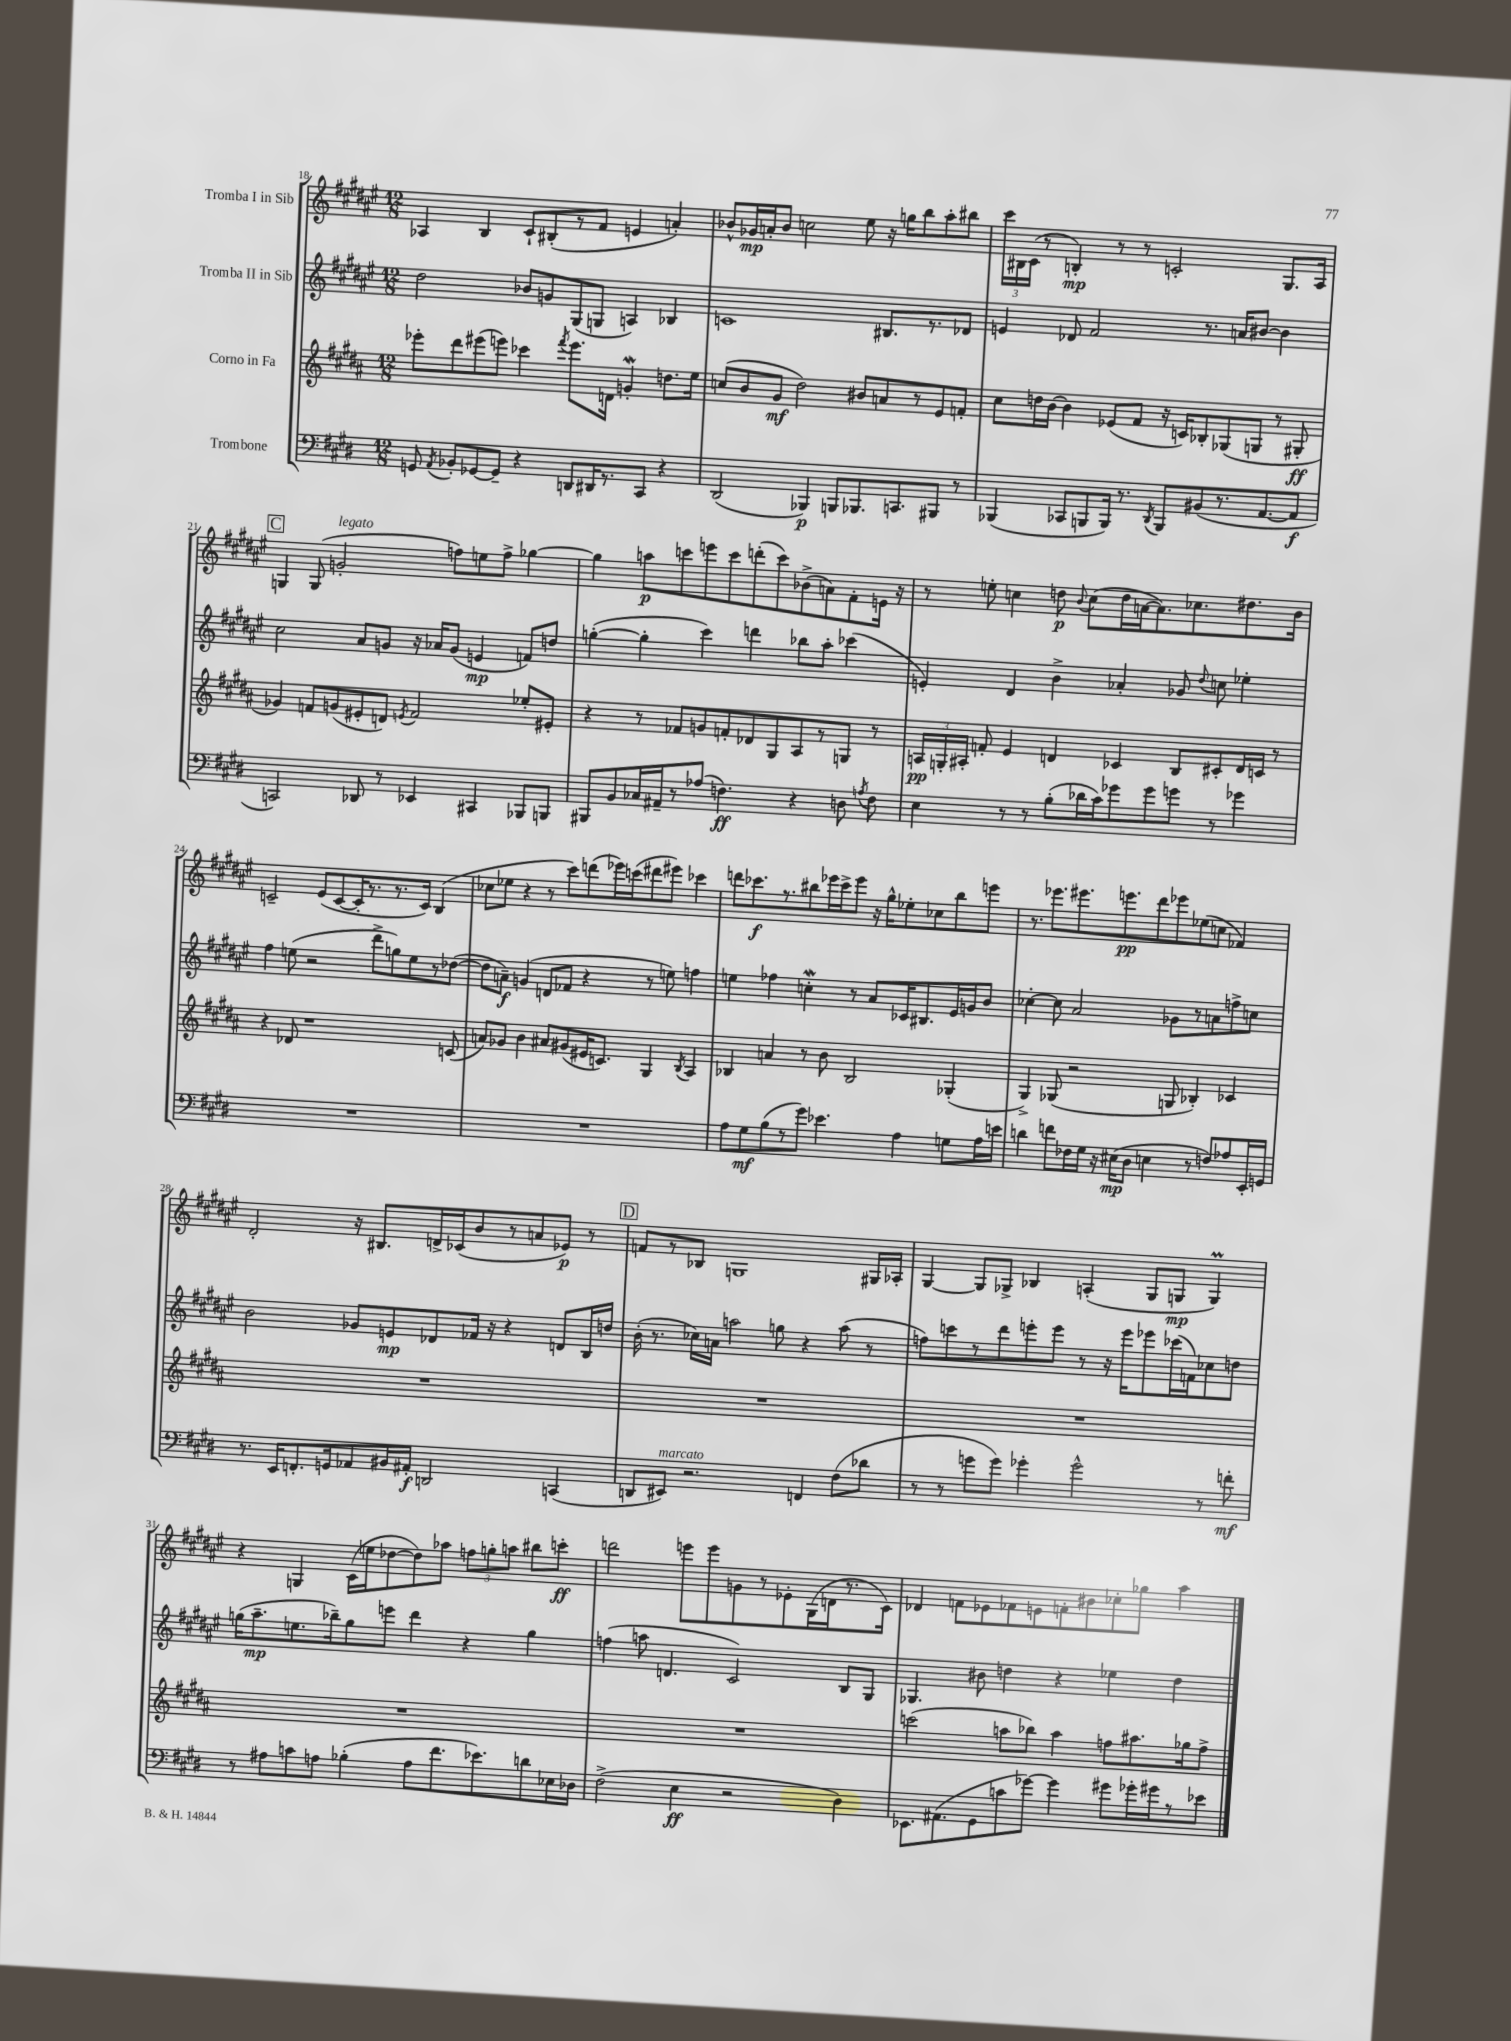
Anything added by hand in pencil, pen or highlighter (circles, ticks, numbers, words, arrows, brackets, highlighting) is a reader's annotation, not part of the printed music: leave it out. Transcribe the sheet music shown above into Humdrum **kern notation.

**kern	**kern	**kern	**kern
*staff4	*staff3	*staff2	*staff1
*clefF4	*clefG2	*clefG2	*clefG2
*k[f#c#g#d#]	*k[f#c#g#d#a#]	*k[f#c#g#d#a#e#]	*k[f#c#g#d#a#e#]
*M12/8	*M12/8	*M12/8	*M12/8
8GG	8eee-'	2dd#	4A-
8qAA	.	.	.
8BB-'	8ddd#	.	.
[8GG-	(8eee#	.	4B
8GG-~]	8eee)	.	.
4r	4ccc-	8b-	8c#`
.	.	8g	(8B#'
.	8qfff#	.	.
8DD	8.eee	(8G#	8r
16DD#	.	8G	8f#
8.r	16d	.	.
.	4g'	4A)	4e
8CC#	.	.	.
4r	8.dd	4B-	4a')
.	16ee	.	.
=	=	=	=
(2DD#	(8cc	1c	8b-^^
.	8b	.	16g-
.	.	.	16a'
.	8g#	.	8b-
.	2dd#)	.	2cc
4BBB-)	.	.	.
8BBB	.	.	.
8.BBB-	8b#	.	8ee#
.	8a	8.B#	16r
8.CC	.	.	16gg
.	8r	.	8bb
.	.	8.r	.
8BBB#	8e	.	8aa#'
8r	8f'	8d-	8bb#
=	=	=	=
(4BBB-	8cc#	4e	24ccc#
.	.	.	24B#
.	.	.	(24c#
.	16dd	.	8r
.	[16b	.	.
8CC-	4b]	8d-	4B')
8BBB	.	2f#	.
16BBB)	(8e-	.	8r
8.r	.	.	.
.	8f#	.	8r
8qDD#	.	.	.
8BBB	16r	.	2c'
.	16c)	.	.
(8BB#	8B-'	8.r	.
8.r	(8G-	.	.
.	.	16a	.
.	8G	[8b#	.
[8.AA	.	.	.
.	8r	4b#]	8.G#
8AA]	8G#'	.	.
.	.	.	16A#
=	=	=	=
2CC)	4g-)	2cc#	4G
.	8f	.	(8G
.	(8g	.	2g'
8DD-	8e#'	8a#	.
8r	8d)	8g	.
.	8qe	.	.
4EE-	2f	16r	.
.	.	16a-	.
.	.	(8g	8ff)
4CC#	.	4e	8ee
.	.	.	8ff^
8BBB-	8ee-'	8f)	[4gg-
8BBB	8e#'	8dd	.
=	=	=	=
8BBB#	4r	([4gg'	4gg-]
8BB	.	.	.
16C-	8r	4gg']	8aa
16AA#~	.	.	.
8r	8f-	.	8ccc
(8A-	8g	4ccc#)	8eee
4.F)	8f'	.	8ccc
.	8d-	4ddd	(8ddd'
.	8G#	.	8ccc)
4r	8A#	8bb-	(8b-^
.	8r	8aa#'	8a)
8D	8G	(4ccc-	8f#'
8qA	.	.	.
8F	8r	.	16e
.	.	.	16r
=	=	=	=
4E	24A	4e')	8r
.	24G'	.	.
.	24A#'	.	.
.	8f'	.	8ee'
8r	4e	4d#	4cc
8r	.	.	.
(8B'	4d	4b^	8dd
.	.	.	8qqb
16d-	.	.	(8cc
16c#)	.	.	.
8g-	4c-	4a-'	16dd
.	.	.	[16a
8g-	.	.	8.a])
8g	8B	8g-	.
.	.	.	8.cc-
.	.	8qqdd#	.
8r	8c#'	8cc	.
4g-	16d	4ee-'	8.dd#
.	16c	.	.
.	8r	.	.
.	.	.	16b
=	=	=	=
1.r	4r	4ff#	2c~
.	8d-	(8ee	.
.	1r	2r	.
.	.	.	(8e#
.	.	.	[8c
.	.	.	16c']
.	.	.	8.r
.	.	8ddd#^	.
.	.	8gg)	8.r
.	.	8ee	.
.	.	.	16c)
.	.	8r	(4B
.	(8c	([8dd-	.
=	=	=	=
1.r	8a)	8dd-]	8cc-
.	8g-	8a~)	8ee-
.	4b	(4g	4r
.	8a#	8d	8r
.	(8g#	8f-	8ccc#)
.	16e#	4r	(8ddd
.	8.c)	.	.
.	.	.	16eee-)
.	.	.	(16ccc
.	4G#	8r	8ddd#
.	.	8ee)	8eee#)
.	8qB	.	.
.	4A#	4ff	4ccc-
=	=	=	=
8A	4B-	4ee	8ddd
8G#	.	.	8.ccc-
(8B	4a	4ff-	.
.	.	.	8.r
8r	.	.	.
8g#)	8r	4cc'	8bb#
4.e-	8b	.	16eee-
.	.	.	16ccc-^
.	2B-	8r	8eee-
.	.	8a#	16r
.	.	.	16gg#^^
4A	.	16c-	8ee-'
.	.	8.B#	.
.	.	.	8cc-
8G	(4G-'	16e#	8bb#
.	.	16g	.
16A	.	8b	8eee
16e	.	.	.
=	=	=	=
4d	4G#^)	[4cc-'	8.r
.	.	.	8.eee-
8f	(8G-	8cc-]	.
16F-	2r	2a#	8.eee#
16G#	.	.	.
16r	.	.	.
(16E#	.	.	8.eee
8D#	.	.	.
4E	.	.	8ddd#
.	8G	8g-	8eee-
8r	4B-')	8r	(8ee-
8F)	.	8a	8cc
8A-	4c-	8ff^	4f-)
16EE'	.	8cc	.
16GG	.	.	.
=	=	=	=
8.r	1.r	2b	2d#'
16EE	.	.	.
8.FF'	.	.	.
16GG	.	.	.
8AA-	.	8g-	16r
.	.	.	8.B#
16BB#	.	8e	.
16AA#'	.	.	.
2DD	.	8d-	16d^
.	.	.	(16c-
.	.	16f-	8b
.	.	16r	.
.	.	4r	8r
.	.	.	8a
(4CC	.	8d	8e-)
.	.	16B	8r
.	.	16dd	.
=	=	=	=
8DD	1.r	(16b'	8f
.	.	8.r	.
8EE#)	.	.	8r
2.r	.	16cc-)	8B-
.	.	16a	.
.	.	2aa	1G
.	.	8gg	.
4FF	.	4r	.
(8F#	.	(8aa	.
8d-	.	8r	16G#
.	.	.	16A-'
=	=	=	=
8r	1.r	8ff)	[4G#
8r	.	8ccc	.
8g	.	8r	8G#]
8g)	.	8ddd#	8G-^
4g-'	.	8eee'	4B-
.	.	8eee	.
2g-^^	.	8r	(4A'
.	.	16r	.
.	.	16eee	.
.	.	8eee-	8G-
.	.	(16ccc-	8G
.	.	16f)	.
8r	.	8cc-	4G)
8f'	.	8dd	.
=	=	=	=
8r	1.r	(16gg	4r
.	.	8.aa#~	.
8A#	.	.	.
8c	.	8.ee	4G
8A	.	.	.
.	.	16bb-~)	.
(4B-'	.	8gg	(16c#
.	.	.	16ee
.	.	8eee	[8dd-
8A	.	4ddd#	8dd-])
8.f#	.	.	8aa-
.	.	4r	12ff
8.e-)	.	.	.
.	.	.	12gg'
.	.	.	12aa
8d	.	4gg	8bb#
16E-	.	.	8ccc'
16D-	.	.	.
=	=	=	=
(2F#^	1.r	(4ff	2ddd
.	.	8aa	.
.	.	4.d	.
4E	.	.	8eee
.	.	.	8eee
2r	.	2c#)	8g
.	.	.	8r
.	.	.	8e-'
.	.	.	(16G#
.	.	.	16d
4D#)	.	8B	8.r
.	.	8G#	.
.	.	.	16c#)
=	=	=	=
8.EE-	(2ccc	4.G-	4d-
(8.AA#	.	.	.
.	.	.	8f
8GG#	.	8b#	8e-
8c	8aa	4dd	8f-
[8g-)	8bb-)	.	8e
4g-]	4aa	4r	8f'
.	.	.	8b#
8g#	8ff	4ee-	8cc-'
16g-'	8.aa#	.	8gg-
16g#	.	.	.
8r	.	4dd	4aa#
.	16gg-	.	.
8e-	8ff^	.	.
==	==	==	==
*-	*-	*-	*-
